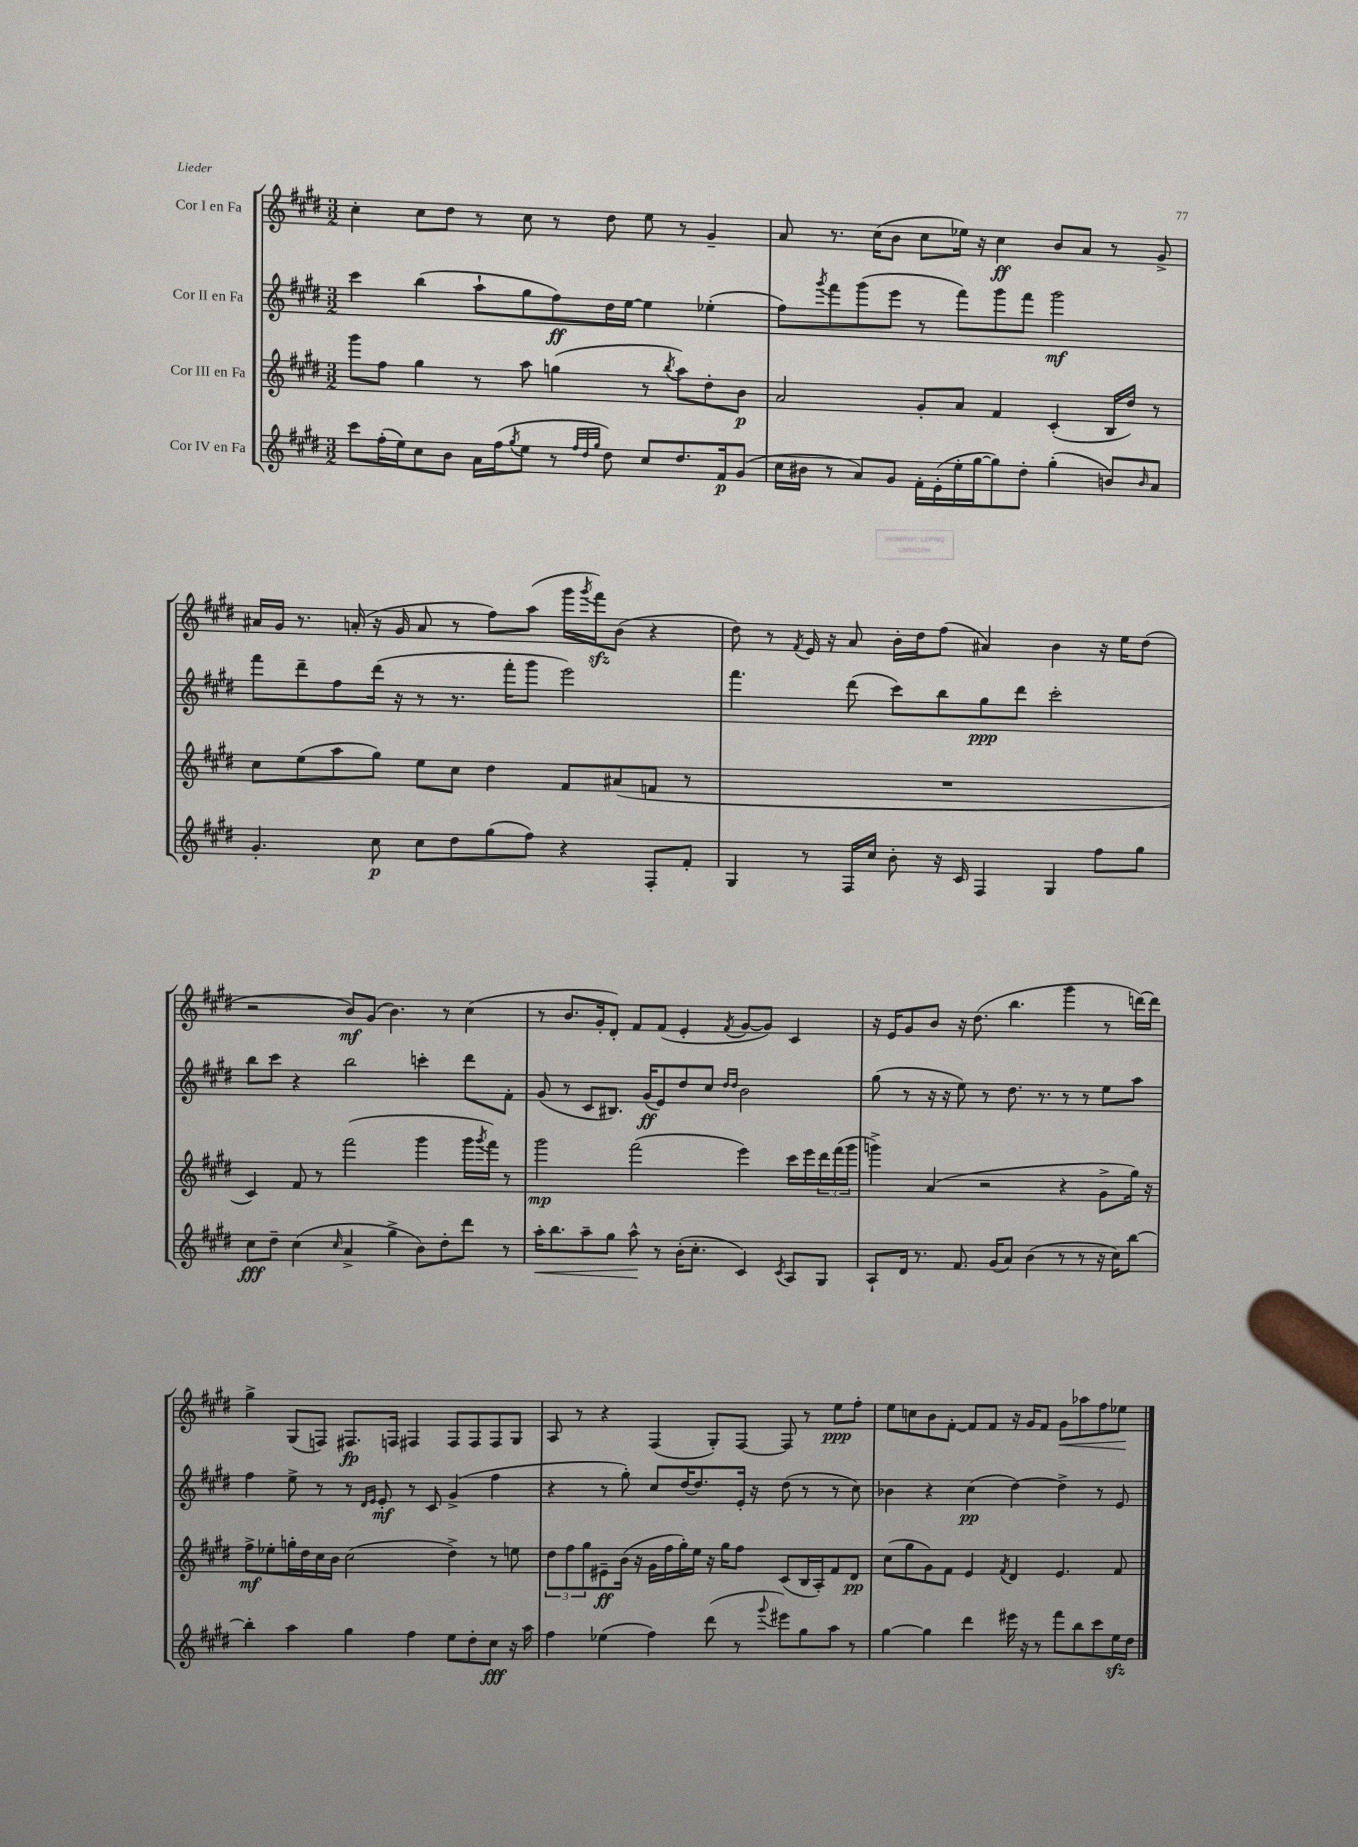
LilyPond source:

<<
\new StaffGroup <<
\new Staff = "s0" \with { instrumentName = "Cor I en Fa" } {
    \clef treble \key e \major \numericTimeSignature \time 3/2
    cis''4-. cis''8 dis''8 r8 cis''8 r8 dis''8 e''8 r8 gis'4-- |
    a'8 r8. cis''16( b'8 cis''8 ees''16) r16 cis''4\ff b'8 a'8 r8 gis'8-> |
    ais'16 gis'16 r8. a'16-.( r16 gis'16 a'8 r8 fis''8) a''8( gis'''16 \acciaccatura { gis'''8 } fis'''16\sfz) b'8( r4 |
    dis''8) r8 \acciaccatura { fis'8 } e'16 r16 a'8 b'16-. dis''16 fis''8( ais'4) b'4 r16 e''16 dis''8( |
    r2 b'8\mf) gis'8( b'4.) r8 cis''4( |
    r8 b'8. gis'16-. dis'8-.) fis'8 fis'8( e'4-. \acciaccatura { fis'8 } gis'8~ gis'8) cis'4 |
    r16 e'16 gis'8 b'8 r16 dis''8.( b''4. gis'''4 r8 d'''16~) d'''16 |
    gis''4-> gis8( f8) fis8.\fp f16 fis4 fis8 fis8 fis8 gis8 |
    a8 r8 r4 fis4( gis8-.) fis8~ fis8 r8 e''8\ppp fis''8-. |
    e''8 c''8 b'8 fis'8~-. fis'8 fis'8 r16 gis'16 fis'8 gis'8\< aes''8 fis''8 ees''8\! \bar "|." |
}
\new Staff = "s1" \with { instrumentName = "Cor II en Fa" } {
    \clef treble \key e \major \numericTimeSignature \time 3/2
    cis'''4 b''4( a''8-! gis''8 fis''8\ff) dis''16 e''16~ e''4 ees''4-.( |
    fis''8) \acciaccatura { gis'''8 } fis'''8 gis'''8( e'''8 r8 fis'''8) gis'''8 fis'''8 gis'''2\mf |
    fis'''8 dis'''8-- fis''8 dis'''16( r16 r8 r8. fis'''16-. gis'''8 e'''2) |
    fis'''4. dis'''8( cis'''8) b''8 gis''8\ppp dis'''8 cis'''2-. |
    b''8 cis'''8 r4 b''2 c'''4-. dis'''8 fis'8-. |
    gis'8( r8 cis'8 bis8.) gis'16\ff( e'8) dis''8 cis''8 \grace { dis''16 dis''16 } b'2 |
    gis''8( r8 r16 r16 e''8) r8 dis''8. r8. r8 r8 e''8 a''8 |
    fis''4 e''8-> r8 r8 \grace { dis'16 e'16 } e'8-.\mf r8 cis'8 gis'4->( fis''4 |
    r4 r8 gis''8-.) cis''8 dis''16~ dis''8. e'16-. r16 dis''8( r8 r8 cis''8) |
    bes'4 r4 cis''4\pp( dis''4~) dis''4-> r8 e'8 \bar "|." |
}
\new Staff = "s2" \with { instrumentName = "Cor III en Fa" } {
    \clef treble \key e \major \numericTimeSignature \time 3/2
    gis'''8 fis''8 gis''4 r8 a''8 g''4( r8 \acciaccatura { b''8 } a''8) dis''8-. b'8\p |
    a'2 gis'8-. a'8 fis'4 cis'4-.( b16 dis''16) r8 |
    cis''8 e''8( a''8 gis''8) e''8 cis''8 dis''4 fis'8 ais'8( f'8 r8 |
    R1. |
    cis'4) fis'8 r8 fis'''2( gis'''4 gis'''16 \acciaccatura { gis'''8 } fis'''16) r8 |
    gis'''2\mp fis'''2( e'''4) cis'''16 e'''16 \tuplet 3/2 { dis'''16 fis'''16( gis'''16 } |
    g'''4->) a'4( r2 r4 gis'8-> gis''16) r16 |
    fis''8->\mf ees''8-. g''16-. dis''16 cis''16 b'16 cis''2( dis''4->) r8 e''8 |
    \tuplet 3/2 { dis''8 fis''8 gis''8 } eis'8--\ff b'16( r16 gis'16 fis''16 gis''16-.) e''16 r16 gis''16 fis''8 cis'8( b16 a16-.) fis'8 dis'8\pp |
    cis''8( gis''8 gis'8) fis'8 e'4 \acciaccatura { fis'8 } dis'4 e'4. fis'8 \bar "|." |
}
\new Staff = "s3" \with { instrumentName = "Cor IV en Fa" } {
    \clef treble \key e \major \numericTimeSignature \time 3/2
    cis'''8 fis''16-.( e''16) cis''8 b'8 a'16 fis''16( \acciaccatura { gis''8 } e''8 r8 \grace { fis''32 dis''32 gis''32 } dis''8) cis''8 dis''8. fis'16\p gis'8( |
    cis''16 bis'16 r8 a'8) gis'8 fis'16-. e'16-.( e''16-. gis''16~ gis''8) dis''8-. gis''4-.( b'8) \grace { b'16 } a'8 |
    gis'4.-. cis''8\p cis''8 dis''8 gis''8( fis''8) r4 fis8-. fis'8-. |
    gis4 r8 fis16 cis''16 b'8-. r16 cis'16 fis4 gis4 fis''8 gis''8 |
    cis''8\fff dis''8-- cis''4( \grace { cis''16 } a'4-> gis''4-> b'8) dis''8-. dis'''8 r8 |
    a''16-.\< b''8. a''8-- gis''8 a''8-^\! r8 b'16-.( cis''8.-. cis'4) \acciaccatura { cis'8 } a8 gis8 |
    a8-! dis'16 r8. fis'8. gis'16( a'8) b'4( r8 r8 r16 cis''16) b''8~ |
    b''4-. a''4 gis''4 fis''4 e''8 dis''8-. cis''8\fff r16 a''16 |
    fis''4 ees''4( fis''4) dis'''8( r8 \appoggiatura { gis'''8 } eis'''8) gis''8 a''8 r8 |
    gis''4~ gis''4 dis'''4 eis'''16 r16 r8 fis'''8 b''8 cis'''8 e''16\sfz dis''16 \bar "|." |
}
>>
>>
\layout { \context { \Score \remove "Bar_number_engraver" } }
